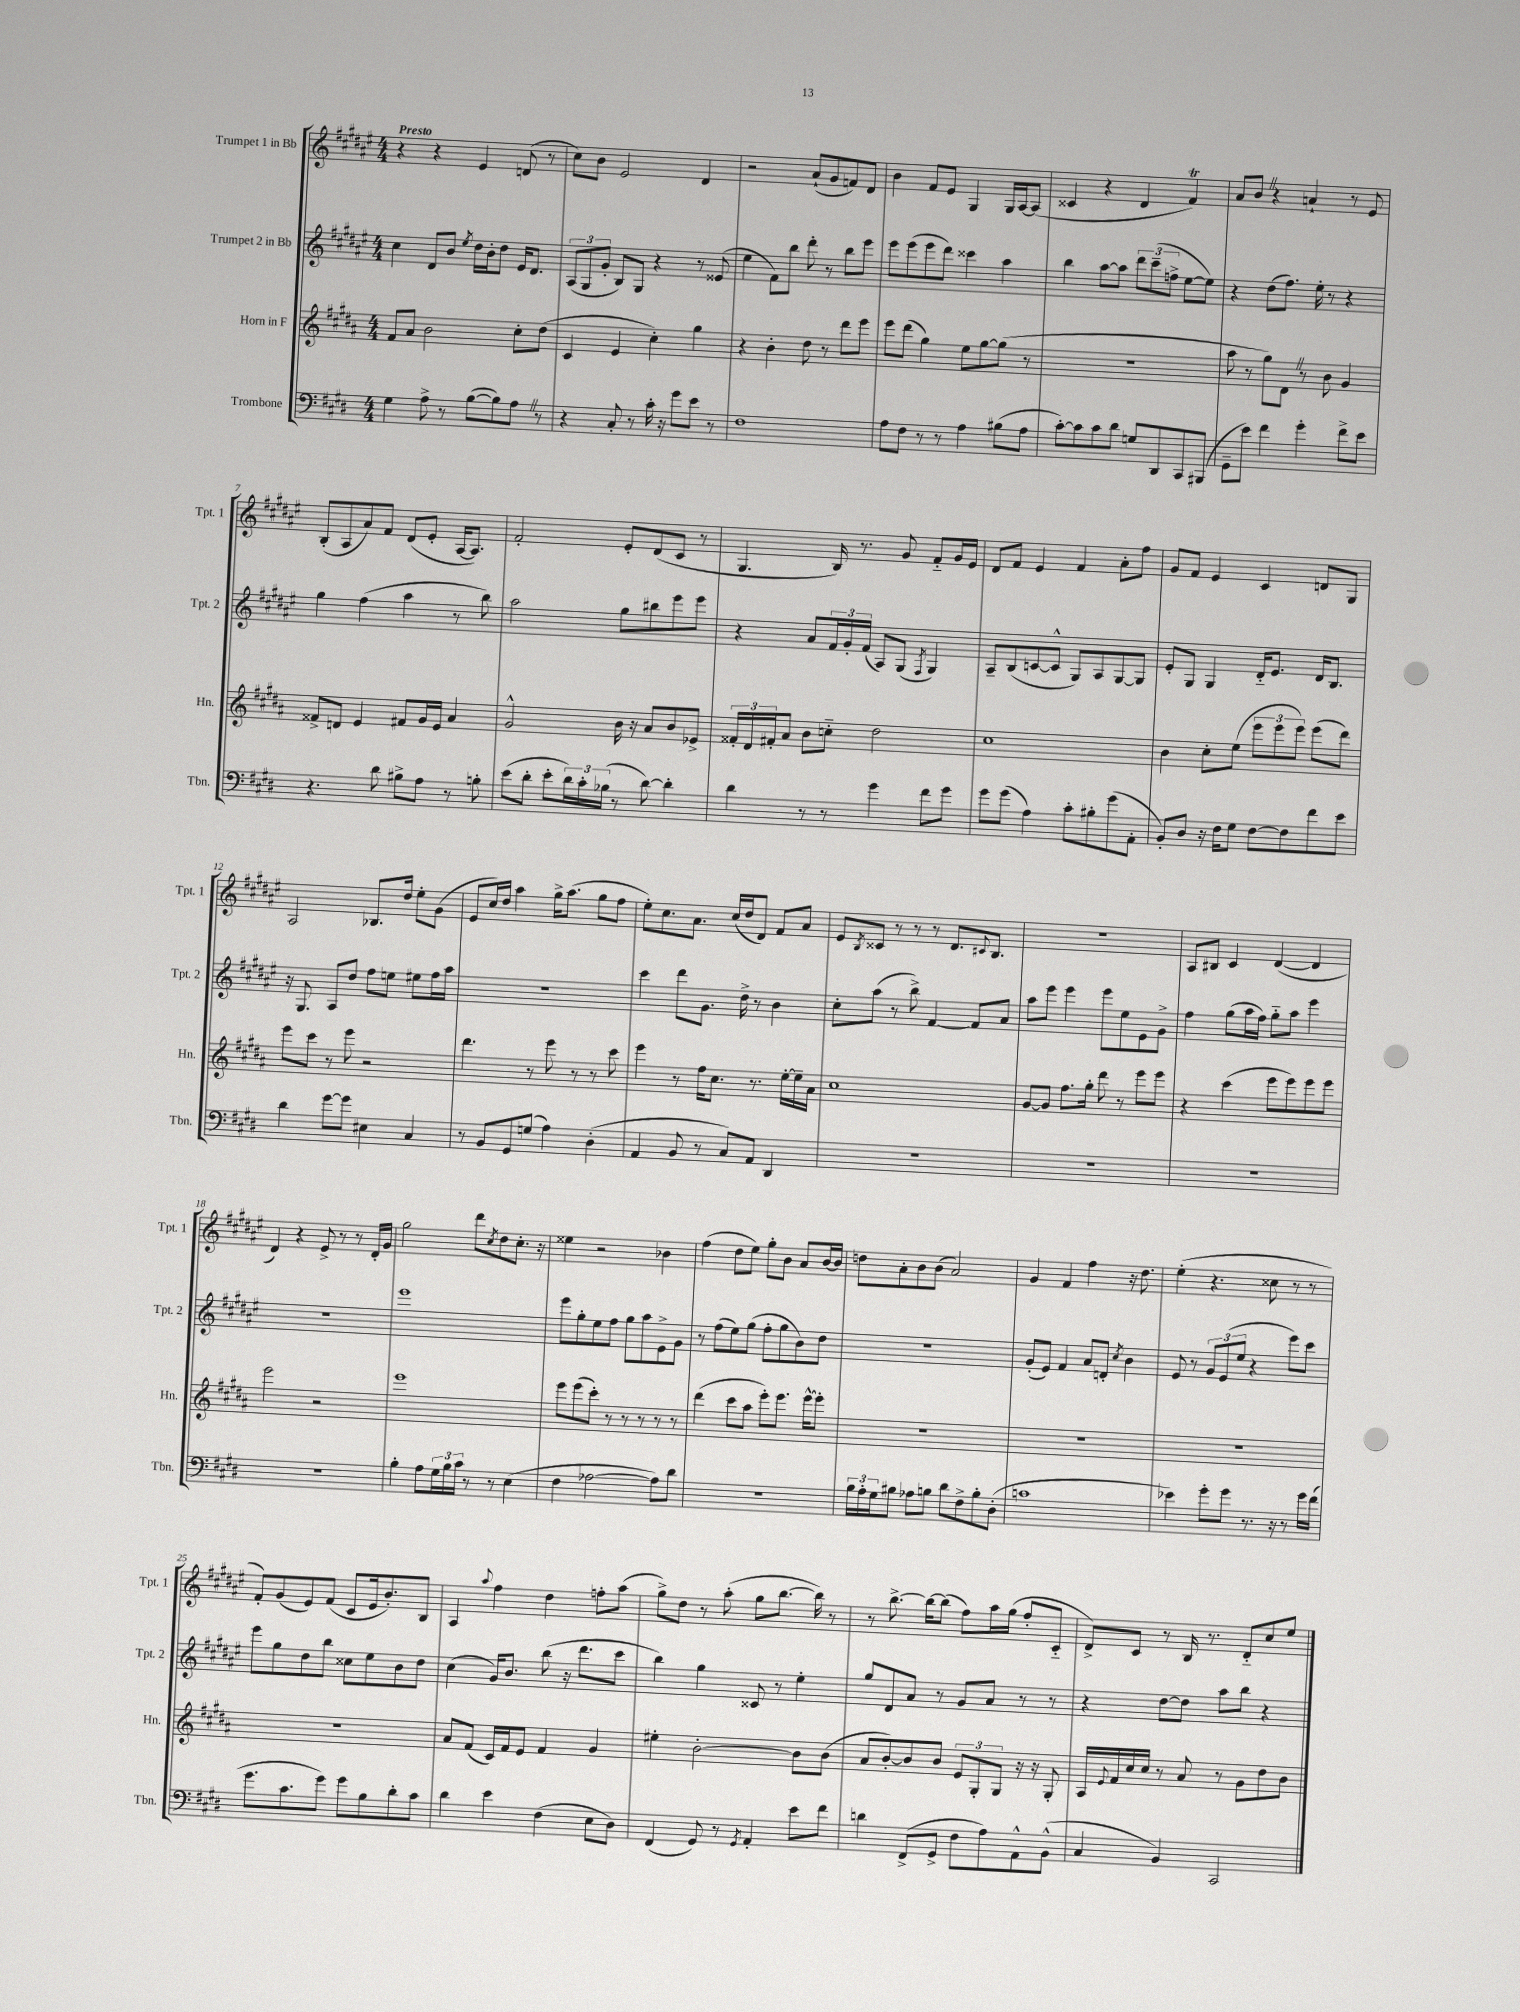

**kern	**kern	**kern	**kern
*staff4	*staff3	*staff2	*staff1
*clefF4	*clefG2	*clefG2	*clefG2
*k[f#c#g#d#]	*k[f#c#g#d#a#]	*k[f#c#g#d#a#e#]	*k[f#c#g#d#a#e#]
*M4/4	*M4/4	*M4/4	*M4/4
4G#	8f#	4cc#	4r
.	8a#	.	.
8A^	2b	8d#	4r
8r	.	8b	.
.	.	8qee#	.
([8B	.	16dd#	4e#
.	.	16b'	.
8B])	.	8dd#	.
8A	8cc#'	16e#	(8d
.	.	8.d#	.
8r	(8dd#	.	8r
=	=	=	=
4r	4c#	(12A#	8cc#)
.	.	12G#	.
.	.	.	8b
.	.	12g#'	.
8C#'	4e	8B)	2e#
8r	.	8G#	.
16c#'	4cc#')	4r	.
16r	.	.	.
8g#	.	.	.
8e	4gg#	8r	4d#
8r	.	(8e##	.
=	=	=	=
1F#	4r	4ee#	2r
.	4b'	8f#)	.
.	.	8bb	.
.	8dd#	8ddd#'	(8a#`
.	8r	8r	8g#
.	8ddd#	8bb	8f)
.	8eee	8eee#	8d#
=	=	=	=
8A	8eee	8eee#	4b
8F#	(8ddd#	(8eee#	.
8r	4gg#)	8eee#	8f#
8r	.	8ddd#)	8e#
4A	8ee	4ccc##	4G#
.	[8gg#	.	.
(8B#	(8gg#]	4aa#	16G#
.	.	.	[16A#
8A	8r	.	(8A#]
=	=	=	=
[8c#')	1r	4bb	4c##
8c#]	.	.	.
8c#	.	[8aa#	4r
8d#	.	8aa#]	.
8G	.	12ddd#	4d#
.	.	(12ccc#~	.
8DD#	.	.	.
.	.	12ff^	.
8CC#	.	[8ee#	4f#)
(8BBB#	.	8ee#])	.
=	=	=	=
8GG#~	8aa#	4r	8a#
8e)	8r	.	8b
4f#	8gg#)	(8dd#	4r
.	8d#	8.ff#)	.
4g#'	8r	.	4a`
.	.	16ee#'	.
.	8b	8r	.
8f#^	4g#	4r	8r
8e	.	.	8e#
=	=	=	=
4.r	8f##^	4gg#	(8B'
.	8d	.	8A#
.	4e	(4ff#	8a#)
8d#	.	.	8f#
8B#^	8f#	4aa#	(8d#
8A	16g#	.	8e#'
.	16e	.	.
8r	4a#	8r	[16A#
.	.	.	8.A#])
8B'	.	8bb)	.
=	=	=	=
(8e	2g#^^	2aa#	2f#'
8d#'	.	.	.
8e'	.	.	.
24d#)	.	.	.
24c#'	.	.	.
(24B-	.	.	.
8r	16b	8gg#	8e#'
.	16r	.	.
[8d#)	8a#	8bb#	(8d#
4d#']	8b	8eee#	8c#
.	8e-^	8eee#	8r
=	=	=	=
4d#	24f##'	4r	4.G#
.	24d#	.	.
.	24f#'	.	.
.	8a#	.	.
8r	8b	8a#	.
8r	8cc'~	24f#	16B)
.	.	24g#'	.
.	.	.	8.r
.	.	(24f#	.
4g#	2dd#	8A#)	.
.	.	(8G#	8g#
.	.	8qF#	.
8f#	.	4G#)	8f#'~
8g#	.	.	16g#
.	.	.	16e#
=	=	=	=
8g#	1cc#	8A#~	8d#
(8g#	.	(8B	8f#
4A)	.	[8c	4e#
.	.	8c^^]	.
8c#'	.	8G#)	4f#
8B#'	.	8A#	.
(8g#	.	[8G#	8a#'
8AA'	.	8G#]	8ff#
=	=	=	=
8BB')	4b	8e#'	8g#
8D#	.	8G#	8f#
16r	8cc#'	4G#	4e#
16F#	.	.	.
8G#	(8ee	.	.
[8F#	12eee	16d#'~	4c#
.	.	8.e#	.
.	12eee	.	.
8F#]	.	.	.
.	12eee)	.	.
8f#	(8eee	16d#	8d
.	.	8.B	.
8e	8ddd#)	.	8G#
=	=	=	=
4d#	8eee	16r	2A#
.	.	8.G#	.
.	8ccc#	.	.
[8g#	8r	8A#	.
8g#]	8eee	8dd#	.
4E#	2r	8ff#	8.B-
.	.	8ee	.
.	.	.	16dd#
4C#	.	8ee#	8ee#'
.	.	16ff#	(8g#
.	.	16aa#	.
=	=	=	=
8r	4.ddd#	1r	8e#
8BB	.	.	16cc#)
.	.	.	16dd#
8GG#	.	.	4aa#
(8G	8r	.	.
4A)	8eee	.	16gg#^
.	.	.	(8.aa#
.	8r	.	.
(4D#'	8r	.	8gg#
.	8ccc#	.	8ff#
=	=	=	=
4AA	4eee	4ccc#	8ee#')
.	.	.	8.cc#
8BB	8r	8ddd#	.
.	.	.	8.a#
8r	16ff#	8.g#	.
.	8.cc#	.	.
8C#)	.	.	(16cc#
.	.	16dd#^	16dd#
8AA	8.r	8r	8d#)
4DD#	.	4b	8f#
.	[16ee'	.	.
.	16ee~]	.	8a#
.	16a#	.	.
=	=	=	=
1r	1cc#	8cc#'	8e#
.	.	.	8qB
.	.	(8aa#	8c##
.	.	8r	8r
.	.	8bb^)	8r
.	.	[4f#	8r
.	.	.	8.d#
.	.	8f#]	.
.	.	.	8qqc#
.	.	.	8.B
.	.	8a#	.
=	=	=	=
1r	[8g#	8aa#	1r
.	8g#]	8eee#	.
.	8.ff#	4eee#	.
.	16gg#'	.	.
.	8ddd#	8eee#	.
.	8r	8ee#	.
.	8eee	8e#	.
.	8eee	8g#^	.
=	=	=	=
1r	4r	4ff#	8A#
.	.	.	8B#
.	(4ccc#	(8gg#	4c#
.	.	16aa#	.
.	.	16ff#)	.
.	8eee	8gg#'~	([4d#
.	8eee)	8aa#	.
.	8eee	4eee#	4d#]
.	8eee	.	.
=	=	=	=
1r	2eee	1r	4d#)
.	.	.	4r
.	2r	.	8e#^
.	.	.	8r
.	.	.	8r
.	.	.	16d#'
.	.	.	16g#
=	=	=	=
4B'	1eee	1eee#	2gg#
8A	.	.	.
24G#	.	.	.
24B	.	.	.
24c#	.	.	.
8r	.	.	8ddd#
.	.	.	8qcc#
8r	.	.	8dd#
(4E	.	.	8.cc#'
.	.	.	16r
=	=	=	=
4F#	8eee	8eee#	4ee##
.	(8eee	8gg#'	.
[2A-	8ccc#')	8ee#	2r
.	8r	8ff#	.
.	8r	8gg#	.
.	8r	8aa#	.
8A-])	8r	8e#^	4b-
8d#	8r	8g#	.
=	=	=	=
1r	(4ddd#	8r	(4ff#
.	.	(8ff#	.
.	8ccc#	8ee#)	8dd#
.	8aa#	(8gg#	8ee#)
.	8eee')	8ff#'	8gg#'
.	8.eee	8gg#	8b
.	.	8b)	8a#
.	[16eee^^	.	.
.	8eee']	8dd#	[16b
.	.	.	16b]
=	=	=	=
24B	1r	1r	8dd
24A'	.	.	.
24G#	.	.	.
8B#	.	.	8a#'
8A-	.	.	8b
8B	.	.	(8b
8d#	.	.	2a#)
8F#^	.	.	.
8B'	.	.	.
(8D#'	.	.	.
=	=	=	=
1c	1r	(8g#'	4g#
.	.	8e#)	.
.	.	4f#	4f#
.	.	8a#	4ff#
.	.	8d'	.
.	.	8qcc#	.
.	.	4b	16r
.	.	.	8.dd#
=	=	=	=
4e-)	1r	8e#	(4ee#'
.	.	8r	.
8g#'	.	12g#	4.r
.	.	(12e#	.
8g#	.	.	.
.	.	12ee#	.
8.r	.	4r	.
.	.	.	8cc##
16r	.	.	.
8r	.	8eee#)	8r
16g#	.	8ccc#	8r
(16f#	.	.	.
=	=	=	=
8.g#	1r	8eee#	8f#')
.	.	8gg#	(8g#
8.c#	.	.	.
.	.	8dd#	8e#)
8g#)	.	8bb	(8f#
8g#	.	8cc##	8c#
8B	.	8ee#	16e#
.	.	.	8.b')
8d#'	.	8b	.
8c#	.	8dd#	8B
=	=	=	=
4d#	8a#	(4cc#	4A#
.	(8f#	.	.
.	.	.	8qqaa#
4e	16c#)	16g#)	4ff#
.	16f#	8.b	.
.	8e	.	.
(4F#	4f#	(8bb	4dd#
.	.	16r	.
.	.	8.ddd#	.
8E	4g#	.	8ff'
8D#)	.	8ccc#	(8aa#
=	=	=	=
(4FF#	4ee#'	4bb)	8gg#^)
.	.	.	8dd#
8GG#)	[2b'	4gg#	8r
8r	.	.	(8aa#'
8qGG#	.	.	.
4AA'	.	8c##	8gg#
.	.	8r	[8.bb
8e	8b]	4ee#'	.
.	.	.	16bb])
8f#	(8b	.	8r
=	=	=	=
4d	8a#	8gg#	8r
.	[8b')	8d#	[8.bb^
(8FF#^	8b]	8a#	.
.	.	.	16bb_
8GG#^	8b	8r	(8bb]
8F#	12e	8g#	8ff#)
.	12G#'	.	.
8A)	.	8a#	16aa#
.	12G#	.	.
.	.	.	(16gg#
8AA^^	16r	8r	8ff#'
.	16r	.	.
(8BB^^	8G#'	8r	8c#'~
=	=	=	=
4C#	16A#	4r	8d#^)
.	8qqe	.	.
.	16f#	.	.
.	16cc#	.	8c#
.	16cc#	.	.
4BB)	8r	[8dd#	8r
.	8a#	8dd#]	16B
.	.	.	8.r
2CC#	8r	8aa#	.
.	8g#	8bb	8d#'~
.	8dd#	4r	8cc#
.	8b	.	8ee#
==	==	==	==
*-	*-	*-	*-
